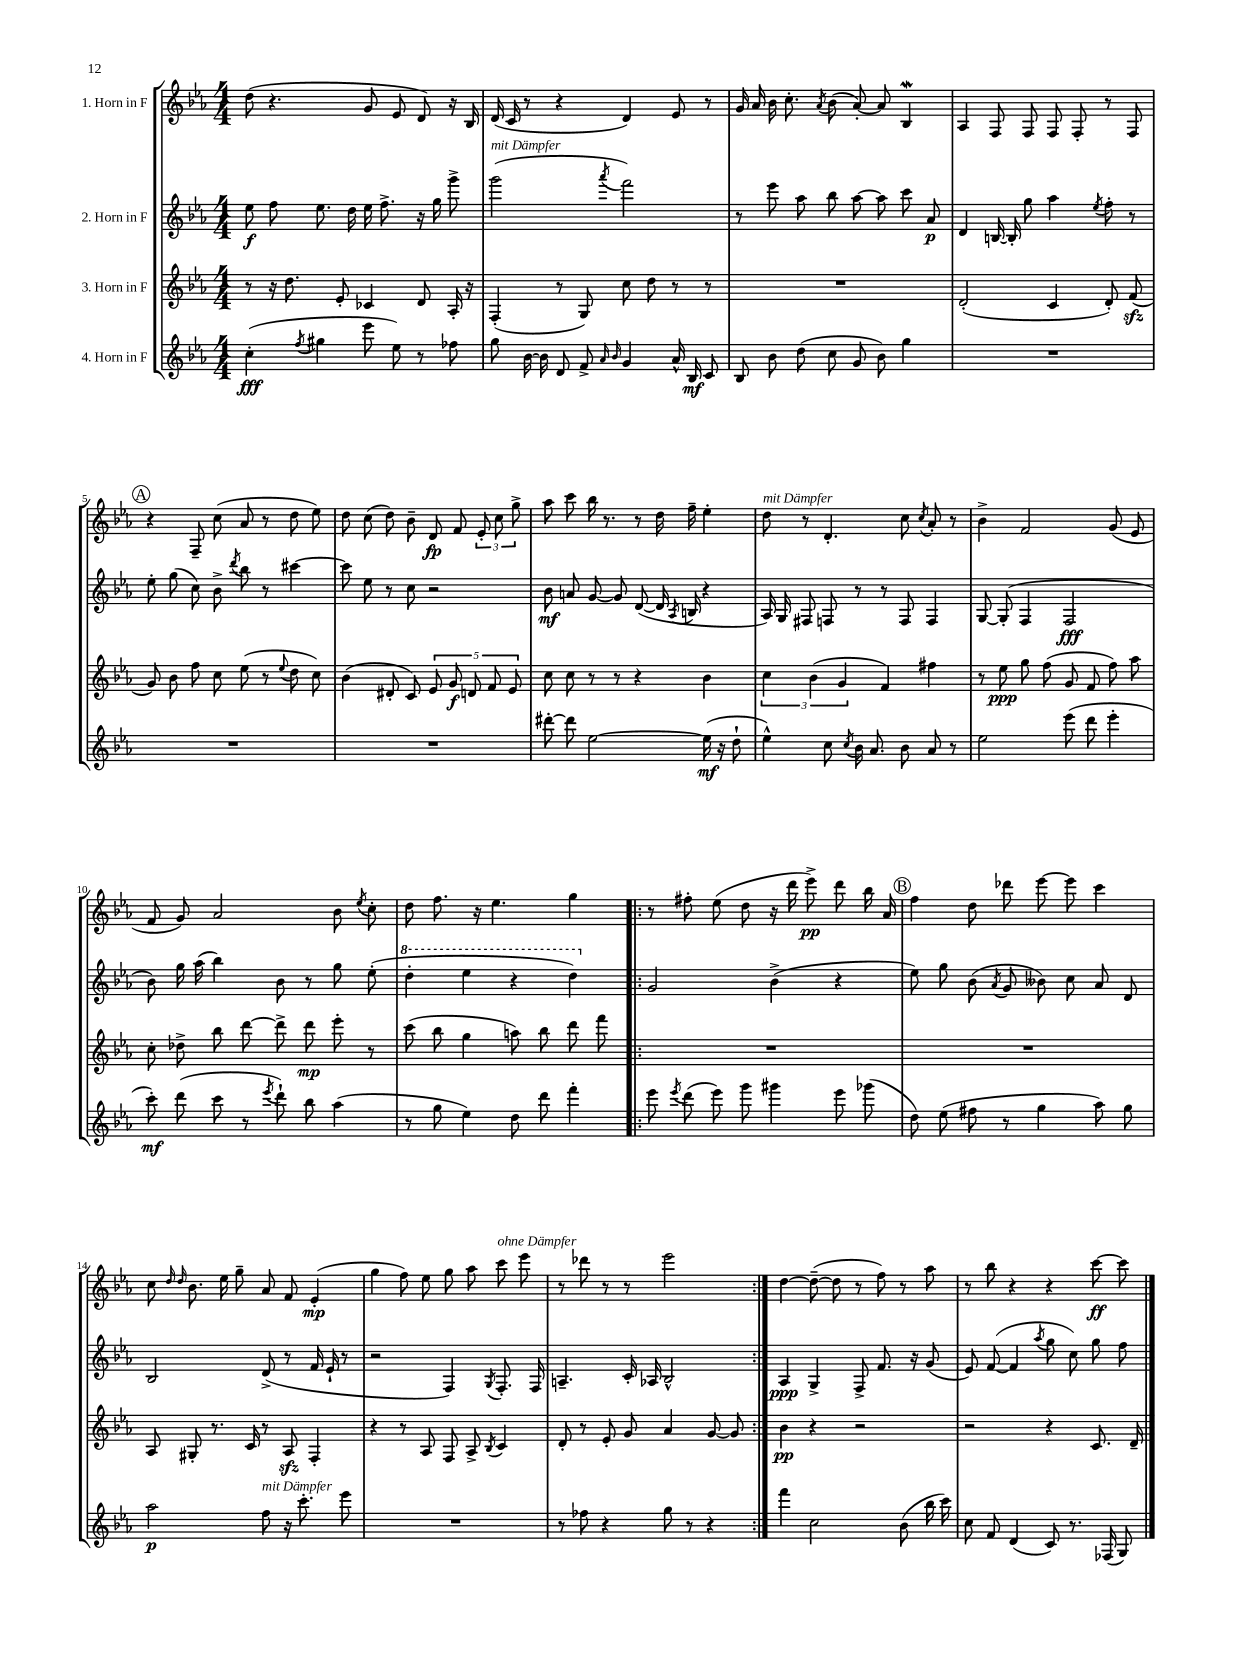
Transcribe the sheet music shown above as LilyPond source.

<<
\new StaffGroup <<
\new Staff = "s0" \with { instrumentName = "1. Horn in F" } {
    \clef treble \key ees \major \numericTimeSignature \time 4/4
    \autoBeamOff d''8( r4. g'8 ees'8 d'8) r16 bes16 |
    d'16( c'16 r8 r4 d'4) ees'8 r8 |
    g'16 aes'16 bes'16 c''8.-. \acciaccatura { aes'8 } bes'8( aes'8~-.) aes'8 bes4\mordent |
    aes4 f8 f8 f8 f8-. r8 f8 |
    \mark \markup { \circle "A" } r4 f8-- c''8( aes'8 r8 d''8 ees''8) |
    d''8 c''8( d''8) bes'8-- d'8\fp f'8 \tuplet 3/2 { ees'8-. c''8 g''8-> } |
    aes''8 c'''8 bes''16 r8. r8 d''16 f''16-- ees''4-. |
    d''8^\markup { \italic "mit Dämpfer" } r8 d'4.-. c''8 \acciaccatura { c''8 } aes'8-. r8 |
    bes'4-> f'2 g'8( ees'8 |
    f'8 g'8) aes'2 bes'8 \acciaccatura { ees''8 } c''8-. |
    d''8 f''8. r16 ees''4. g''4 |
    \repeat volta 2 { r8 fis''8-. ees''8( d''8 r16 d'''16 ees'''8->\pp) d'''8 bes''16 aes'16 |
    \mark \markup { \circle "B" } f''4 d''8 des'''8 ees'''8~ ees'''8 c'''4 |
    c''8 \grace { d''16 d''16 } bes'8. ees''16 g''8-- aes'8 f'8 ees'4-.\mp( |
    g''4 f''8) ees''8 g''8 aes''8 c'''8^\markup { \italic "ohne Dämpfer" } ees'''8 |
    r8 des'''8 r8 r8 ees'''2 | }
    d''4~ d''8~--( d''8 r8 f''8) r8 aes''8 |
    r8 bes''8 r4 r4 c'''8~\ff c'''8 \bar "|." |
}
\new Staff = "s1" \with { instrumentName = "2. Horn in F" } {
    \clef treble \key ees \major \numericTimeSignature \time 4/4
    \autoBeamOff ees''8\f f''8 ees''8. d''16 ees''16 f''8.-> r16 g''16 g'''8-> |
    g'''2^\markup { \italic "mit Dämpfer" }( \acciaccatura { aes'''8 } f'''2) |
    r8 ees'''8 aes''8 bes''8 aes''8~ aes''8 c'''8 aes'8\p |
    d'4 b16~ b16-. g''8 aes''4 \acciaccatura { ees''8 } f''8-. r8 |
    \mark \markup { \circle "A" } ees''8-. g''8( c''8) bes'8-> \acciaccatura { d'''8 } bes''8 r8 cis'''4~ |
    cis'''8 ees''8 r8 c''8 r2 |
    bes'8\mf a'8 g'8~ g'8 d'8~( d'16 \acciaccatura { aes8 } b16 r4 |
    aes16) g16 fis8 f8 r8 r8 f8 f4 |
    g8~ g8-.( f4 f2\fff |
    bes'8) g''16 aes''16( bes''4) bes'8 r8 g''8 ees''8-.( |
    \ottava #1 d'''4-. ees'''4 r4 d'''4) \ottava #0 |
    \repeat volta 2 { g'2 bes'4->( r4 |
    \mark \markup { \circle "B" } ees''8) g''8 bes'8( \acciaccatura { aes'8 } g'8 beses'8) c''8 aes'8 d'8 |
    bes2 d'8->( r8 f'16 ees'16-! r8 |
    r2 f4) \acciaccatura { g8 } f8.-. f16 |
    a4.-- c'16-. aes16 bes2-^ | }
    aes4\ppp g4-> f8-> f'8. r16 g'8( |
    ees'8) f'8~( f'4 \acciaccatura { aes''8 } g''8 c''8) g''8 f''8 \bar "|." |
}
\new Staff = "s2" \with { instrumentName = "3. Horn in F" } {
    \clef treble \key ees \major \numericTimeSignature \time 4/4
    \autoBeamOff r8 r16 d''8. ees'8-. ces'4 d'8 aes16-. r16 |
    f4-.( r8 g8) c''8 d''8 r8 r8 |
    R1 |
    d'2-.( c'4 d'8-.) f'8\sfz( |
    \mark \markup { \circle "A" } g'8) bes'8 f''8 c''8 ees''8( r8 \appoggiatura { ees''8 } d''8 c''8) |
    bes'4( dis'8-. c'8) \tuplet 5/4 { ees'8 g'8\f d'8 f'8 ees'8 } |
    c''8 c''8 r8 r8 r4 bes'4 |
    \tuplet 3/2 { c''4 bes'4( g'4 } f'4) fis''4 |
    r8 ees''8\ppp g''8 f''8( g'8 f'8 f''8) aes''8 |
    c''8-. des''8-> bes''8 d'''8~ d'''8-> d'''8\mp ees'''8-. r8 |
    c'''8( bes''8 g''4 a''8) bes''8 d'''8 f'''8 |
    \repeat volta 2 { R1 |
    \mark \markup { \circle "B" } R1 |
    aes8 gis8-. r8. c'16 r8 aes8\sfz f4-. |
    r4 r8 aes8 f8 aes8-> \acciaccatura { bes8 } c'4 |
    d'8-. r8 ees'8-. g'8 aes'4 g'8~ g'8 | }
    bes'4\pp r4 r2 |
    r2 r4 c'8. d'16-- \bar "|." |
}
\new Staff = "s3" \with { instrumentName = "4. Horn in F" } {
    \clef treble \key ees \major \numericTimeSignature \time 4/4
    \autoBeamOff c''4-.\fff( \acciaccatura { f''8 } gis''4 ees'''8 ees''8) r8 fes''8 |
    g''8 bes'16~ bes'16 d'8 f'8-> \grace { aes'16 bes'16 } g'4 aes'16-^ bes16\mf c'8 |
    bes8 bes'8 d''8( c''8 g'8 bes'8) g''4 |
    R1 |
    \mark \markup { \circle "A" } R1 |
    R1 |
    dis'''8~-. dis'''8 ees''2~ ees''16\mf( r16 d''8-! |
    ees''4-^) c''8 \acciaccatura { c''8 } bes'16 aes'8. bes'8 aes'8 r8 |
    ees''2 ees'''8( d'''8 ees'''4-. |
    c'''8-.\mf) d'''8( c'''8 r8 \acciaccatura { ees'''8 } d'''8-!) bes''8 aes''4( |
    r8 g''8 ees''4) d''8 d'''8 f'''4-. |
    \repeat volta 2 { ees'''8 \acciaccatura { ees'''8 } d'''8( ees'''8) g'''8 gis'''4 ees'''8 ges'''8( |
    \mark \markup { \circle "B" } d''8) ees''8( fis''8 r8 g''4 aes''8) g''8 |
    aes''2\p f''8^\markup { \italic "mit Dämpfer" } r16 c'''8.-. ees'''8 |
    R1 |
    r8 fes''8 r4 g''8 r8 r4 | }
    f'''4 c''2 bes'8( bes''16 c'''16) |
    c''8 f'8 d'4( c'8) r8. fes16( g8) \bar "|." |
}
>>
>>
